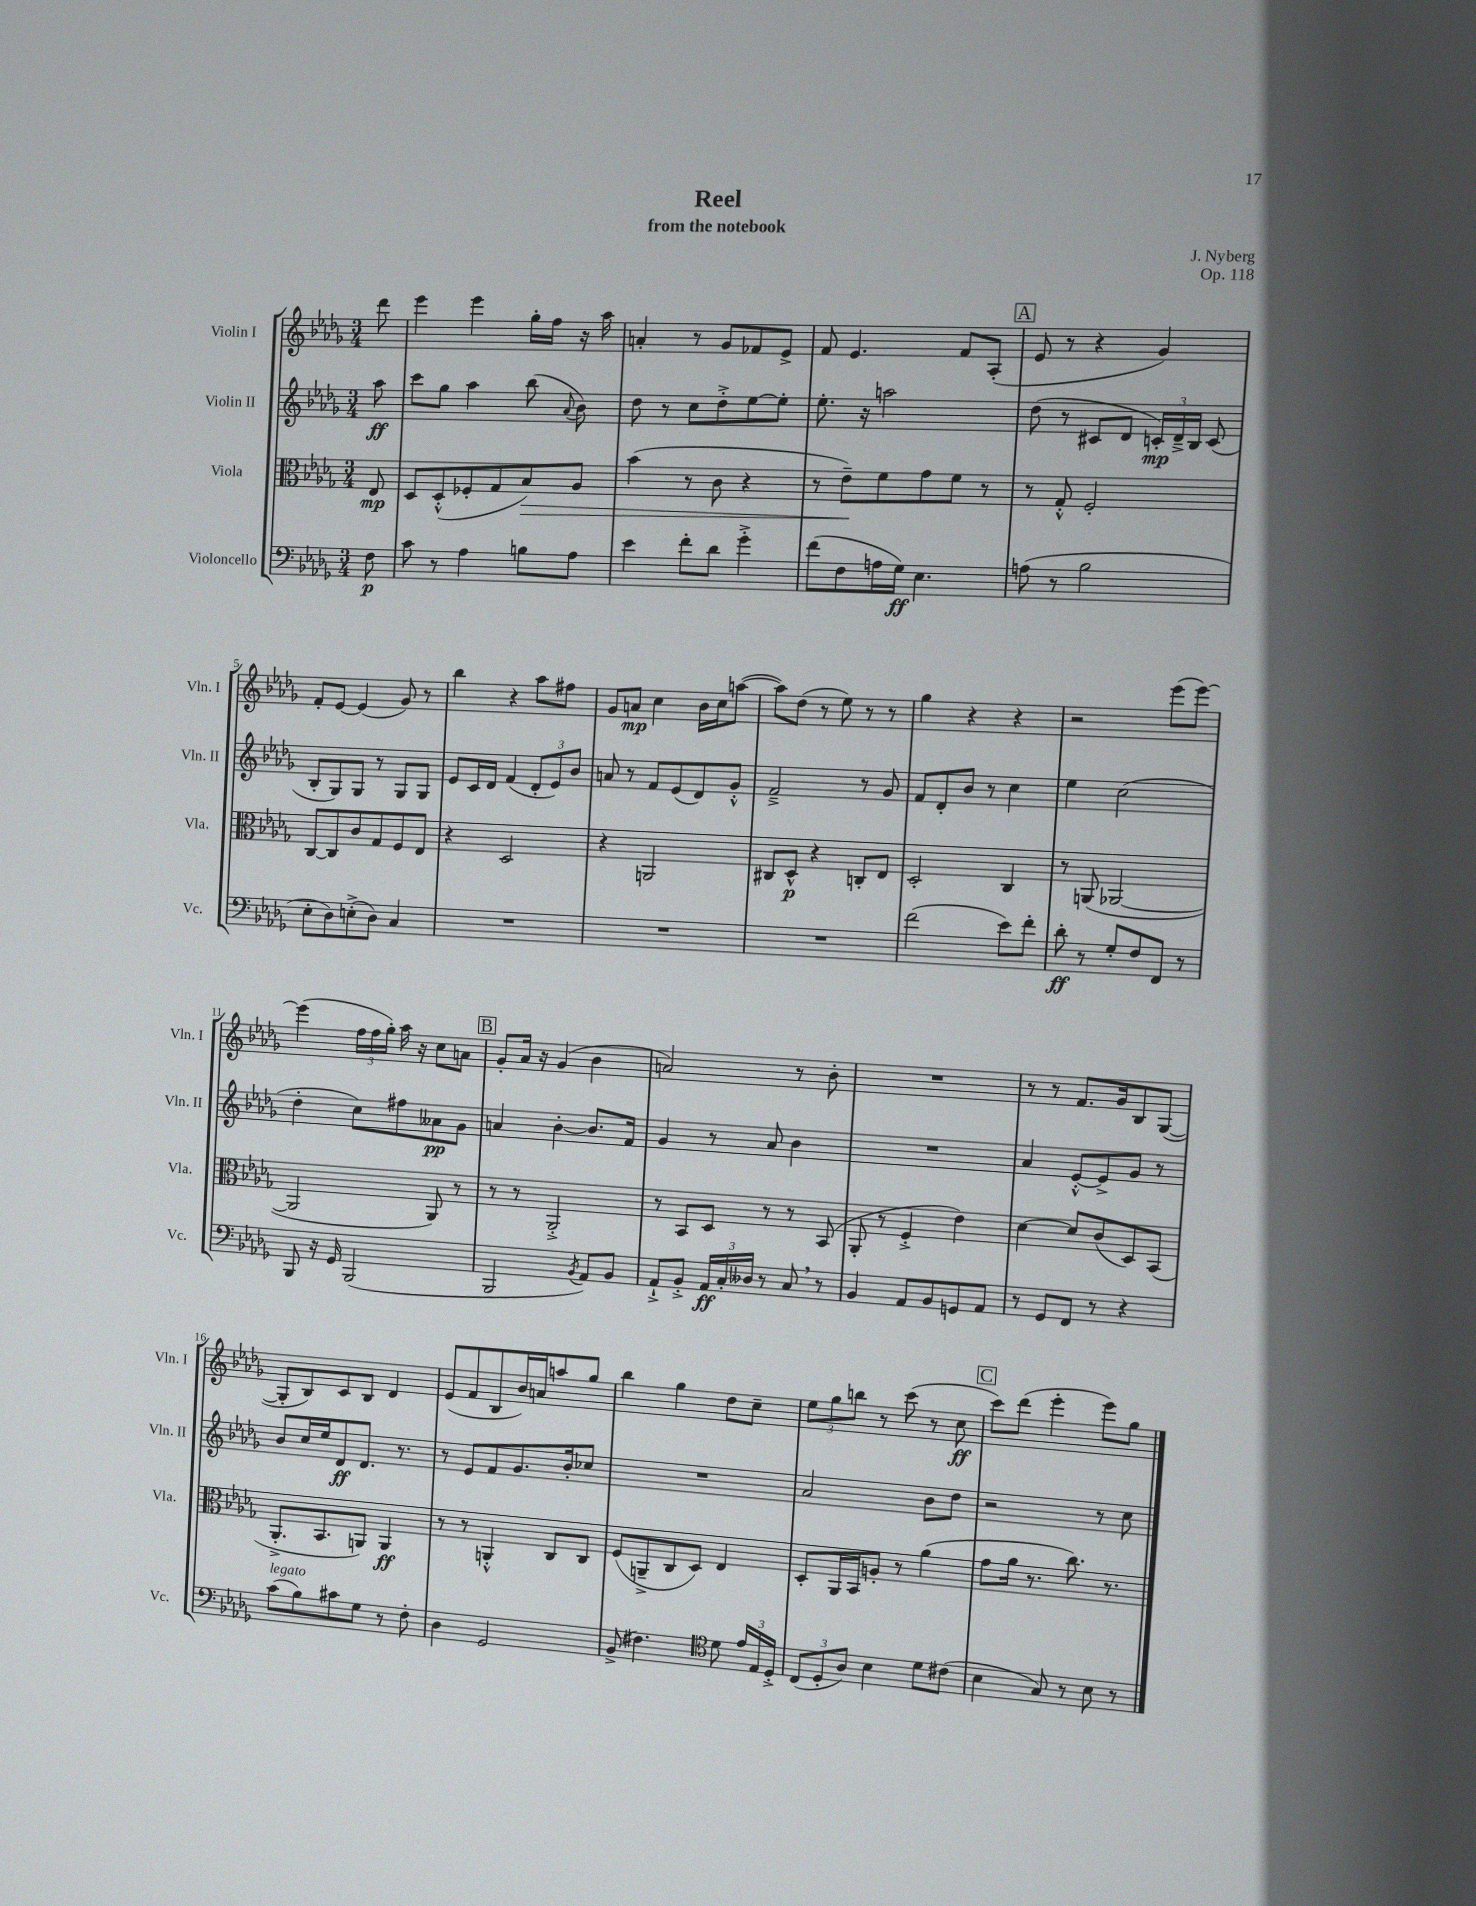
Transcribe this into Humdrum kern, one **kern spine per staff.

**kern	**dynam	**kern	**dynam	**kern	**dynam	**kern	**dynam
*part4	*part4	*part3	*part3	*part2	*part2	*part1	*part1
*staff4	*staff4	*staff3	*staff3	*staff2	*staff2	*staff1	*staff1
*I"Violoncello	*	*I"Viola	*	*I"Violin II	*	*I"Violin I	*
*I'Vc.	*	*I'Vla.	*	*I'Vln. II	*	*I'Vln. I	*
*clefF4	*	*clefC3	*	*clefG2	*	*clefG2	*
*k[b-e-a-d-g-]	*	*k[b-e-a-d-g-]	*	*k[b-e-a-d-g-]	*	*k[b-e-a-d-g-]	*
*M3/4	*	*M3/4	*	*M3/4	*	*M3/4	*
=	=	=	=	=	=	=	=
8F\	p	8E-/	mp	8aa-\	ff	8ddd-\	.
=1	=1	=1	=1	=1	=1	=1	=1
8c\	.	8D-/L	.	8ccc\L	.	4eee-\	.
8r	.	(8D-'^^/	.	8gg-\J	.	.	.
4A-\	.	8F-X'/	.	4aa-\	.	4eee-\	.
.	.	8G-/	.	.	.	.	.
!	!	!	!LO:HP:b	!	!	!	!
8Bn\L	.	8B-/)	>	(8bb-\	.	16gg-'\LL	.
.	.	.	.	.	.	16ff\JJ	.
.	.	.	.	8qqa-/	.	.	.
8A-\J	.	8A-/J	.	8b-\)	.	16r	.
.	.	.	.	.	.	16aa-\	.
=2	=2	=2	=2	=2	=2	=2	=2
4e-\	.	(4b-\	.	8dd-\	.	4an'/	.
.	.	.	.	8r	.	.	.
8f'\L	.	8r	.	8cc\L	.	8r	.
8d-\J	.	8c\	.	8dd-'^\	.	8g-/L	.
4g-'^\	.	4r	.	[8ee-\	.	8f-X/	.
.	.	.	.	8ee-'\J]	.	8e-^/J	.
=3	=3	=3	=3	=3	=3	=3	=3
(8f\L	.	8r	.	8.ee-'\	.	8f/	.
8F\	.	8e-~\L)	.	.	.	4.e-/	.
.	.	.	.	16r	.	.	.
16An\L	.	8f\	]	2aan\	.	.	.
16G-\JJ)	ff	.	.	.	.	.	.
4.E-\	.	8g-\	.	.	.	.	.
.	.	8f\J	.	.	.	8f/L	.
.	.	8r	.	.	.	(8A-'/J	.
!!LO:REH:place=s1:t=A
=4	=4	=4	=4	=4	=4	=4	=4
(8An\	.	8r	.	(8dd-\	.	8e-/	.
8r	.	8G-'^^/	.	8r	.	8r	.
2B-\	.	2F'/	.	8c#X/L	.	4r	.
.	.	.	.	8d-/J	.	.	.
.	.	.	.	24cn'/LL)	mp	4g-/)	.
.	.	.	.	24d-~^/	.	.	.
.	.	.	.	24B-/JJ	.	.	.
.	.	.	.	(8c/	.	.	.
!!LO:LB:g=z
=5	=5	=5	=5	=5	=5	=5	=5
8E-'\L	.	[8C/L	.	8B-'/L	.	8f'/L	.
8D-\)	.	8C/]	.	8G-/)	.	[8e-/J	.
(8En'^\	.	8c/	.	8G-/J	.	(4e-/]	.
8D-\J)	.	8G-/	.	8r	.	.	.
4C/	.	8F/	.	8G-/L	.	8g-/)	.
.	.	8E-/J	.	8G-/J	.	8r	.
=6	=6	=6	=6	=6	=6	=6	=6
2.r	.	4r	.	8e-/L	.	4bb-\	.
.	.	.	.	16c/L	.	.	.
.	.	.	.	16d-/JJ	.	.	.
.	.	2D-/	.	(4f/	.	4r	.
.	.	.	.	12d-'/L	.	8aa-\L	.
.	.	.	.	12e-/)	.	.	.
.	.	.	.	.	.	8ff#X\J	.
.	.	.	.	12b-/J	.	.	.
=7	=7	=7	=7	=7	=7	=7	=7
2.r	.	4r	.	8an/	.	8g-/L	.
.	.	.	.	8r	.	8an/J	mp
.	.	2AAn/	.	8f/L	.	4cc\	.
.	.	.	.	(8e-/	.	.	.
.	.	.	.	8d-/)	.	16b-\LL	.
.	.	.	.	.	.	16cc\J	.
.	.	.	.	8g-'^^/J	.	([8aan\J	.
=8	=8	=8	=8	=8	=8	=8	=8
2.r	.	8C#X/L	.	2f~^/	.	8aa\L])	.
.	.	8D-^^/J	p	.	.	(8dd-\J	.
.	.	4r	.	.	.	8r	.
.	.	.	.	.	.	8ee-\)	.
.	.	8Cn'/L	.	8r	.	8r	.
.	.	8E-/J	.	8g-/	.	8r	.
=9	=9	=9	=9	=9	=9	=9	=9
(2f\	.	2D-'/	.	8f/L	.	4gg-\	.
.	.	.	.	8d-'/	.	.	.
.	.	.	.	8b-/J	.	4r	.
.	.	.	.	8r	.	.	.
8e-\L)	.	4C/	.	4cc\	.	4r	.
8f'\J	.	.	.	.	.	.	.
=10	=10	=10	=10	=10	=10	=10	=10
8d-'\	ff	8r	.	4ee-\	.	2r	.
8r	.	(8AAn/	.	.	.	.	.
8G-'/L	.	[2AA-X/	.	(2cc\	.	.	.
8F/	.	.	.	.	.	.	.
8FF/J	.	.	.	.	.	(8eee-\L	.
8r	.	.	.	.	.	[8eee-\J)	.
!!LO:LB:g=z
=11	=11	=11	=11	=11	=11	=11	=11
8BBB-/	.	2AA-/]	.	4dd-'\	.	(4eee-\]	.
16r	.	.	.	.	.	.	.
16GG-/	.	.	.	.	.	.	.
(2BBB-/	.	.	.	8cc\L)	.	24ff\LL	.
.	.	.	.	.	.	24ff\	.
.	.	.	.	.	.	24gg-'\JJ)	.
.	.	.	.	8ff#X\	.	16aa-\	.
.	.	.	.	.	.	16r	.
.	.	8AA-/)	.	8a--X\	pp	8cc\L	.
.	.	8r	.	8g-\J	.	8an\J	.
!!LO:REH:place=s1:t=B
=12	=12	=12	=12	=12	=12	=12	=12
2BBB-/	.	8r	.	4an/	.	8g-'/L	.
.	.	8r	.	.	.	16a-/Jk	.
.	.	.	.	.	.	16r	.
.	.	2AA-'^/	.	[4b-'\	.	(4g-/	.
8qBB-/	.	.	.	.	.	.	.
8AA-/L)	.	.	.	8.b-/L]	.	4b-\	.
8BB-/J	.	.	.	.	.	.	.
.	.	.	.	16f/Jk	.	.	.
=13	=13	=13	=13	=13	=13	=13	=13
8AA-`^/L	.	8r	.	4g-/	.	2an/)	.
8BB-'^/J	.	8BB-/L	.	.	.	.	.
24AA-/LL	ff	8D-/J	.	8r	.	.	.
24C'/	.	.	.	.	.	.	.
24D--X/JJ	.	.	.	.	.	.	.
8r	.	8r	.	8a-/	.	.	.
8C,/	.	8r	.	4b-\	.	8r	.
8r	.	(8BB-/	.	.	.	8b-'\	.
=14	=14	=14	=14	=14	=14	=14	=14
4BB-/	.	8AA-'/	.	2.r	.	2.r	.
.	.	8r	.	.	.	.	.
8AA-/L	.	4F'^/	.	.	.	.	.
8BB-/	.	.	.	.	.	.	.
8GGn/	.	4e-\)	.	.	.	.	.
8AA-/J	.	.	.	.	.	.	.
=15	=15	=15	=15	=15	=15	=15	=15
8r	.	[4d-\	.	4a-/	.	8r	.
8GG-/L	.	.	.	.	.	8r	.
8FF/J	.	8d-/L]	.	[8e-'^^/L	.	8.f/L	.
8r	.	(8c/	.	8e-^/]	.	.	.
.	.	.	.	.	.	16g-/k	.
4r	.	8D-/)	.	8g-/J	.	8B-/	.
.	.	(8BB-/J	.	8r	.	([8G-/J	.
!!LO:LB:g=z
=16	=16	=16	=16	=16	=16	=16	=16
!LO:TX:a:i:t=legato	!	!	!	!	!	!	!
(8c\L	.	8.AA-'^/L	.	8b-/L	.	8G-'/L]	.
8B-\)	.	.	.	16cc/L	.	8B-/)	.
.	.	8.BB-/	.	16ee-/J	.	.	.
8c#X\	.	.	.	8d-/	ff	8c/	.
8G-\J	.	8AAn/J)	.	8.d-/J	.	8B-/J	.
8r	.	4AA/	ff	.	.	4d-/	.
.	.	.	.	8.r	.	.	.
8F'\	.	.	.	.	.	.	.
=17	=17	=17	=17	=17	=17	=17	=17
4D-\	.	8r	.	8r	.	(8e-/L	.
.	.	8r	.	8e-/L	.	8f/	.
2GG-/	.	4AAn'^^/	.	8f/	.	8B-/	.
.	.	.	.	8.g-/	.	16b-/L)	.
.	.	.	.	.	.	16an/J	.
.	.	8C/L	.	.	.	8aan/	.
.	.	.	.	16b-'/k	.	.	.
.	.	8C/J	.	8cc-X/J	.	8gg-/J	.
=18	=18	=18	=18	=18	=18	=18	=18
(8BB-^/	.	(8F/L	.	2.r	.	4bb-\	.
4.F#X\)	.	8AAn~^/	.	.	.	.	.
.	.	8C/	.	.	.	4gg-\	.
.	.	8D-/J)	.	.	.	.	.
*clefC4	*	*	*	*	*	*	*
8d-\	.	4E-/	.	.	.	8dd-\L	.
24e-/LL	.	.	.	.	.	8cc~\J	.
24E-/	.	.	.	.	.	.	.
24D-'^/JJ	.	.	.	.	.	.	.
=19	=19	=19	=19	=19	=19	=19	=19
(12C/L	.	8D-'/L	.	2a-/	.	12ee-\L	.
12D-'/	.	.	.	.	.	12gg-\	.
.	.	16AA-/L	.	.	.	.	.
12A-/J)	.	.	.	.	.	12bbn\J	.
.	.	16BB-/J	.	.	.	.	.
4B-\	.	8An'/J	.	.	.	8r	.
.	.	8r	.	.	.	(8ccc\	.
8d-\L	.	(4a-\	.	8b-\L	.	8r	.
(8c#X\J	.	.	.	8dd-\J	.	8cc\	ff
!!LO:REH:place=s1:t=C
=20	=20	=20	=20	=20	=20	=20	=20
4B-\	.	8g-\L	.	2r	.	8ccc\L)	.
.	.	16a-\Jk	.	.	.	(8ddd-\J	.
.	.	8.r	.	.	.	.	.
8G-/)	.	.	.	.	.	4eee-'\	.
8r	.	8.cc\)	.	.	.	.	.
8B-\	.	.	.	8r	.	8eee-\L)	.
.	.	8.r	.	.	.	.	.
8r	.	.	.	8cc\	.	8gg-\J	.
==	==	==	==	==	==	==	==
*-	*-	*-	*-	*-	*-	*-	*-
